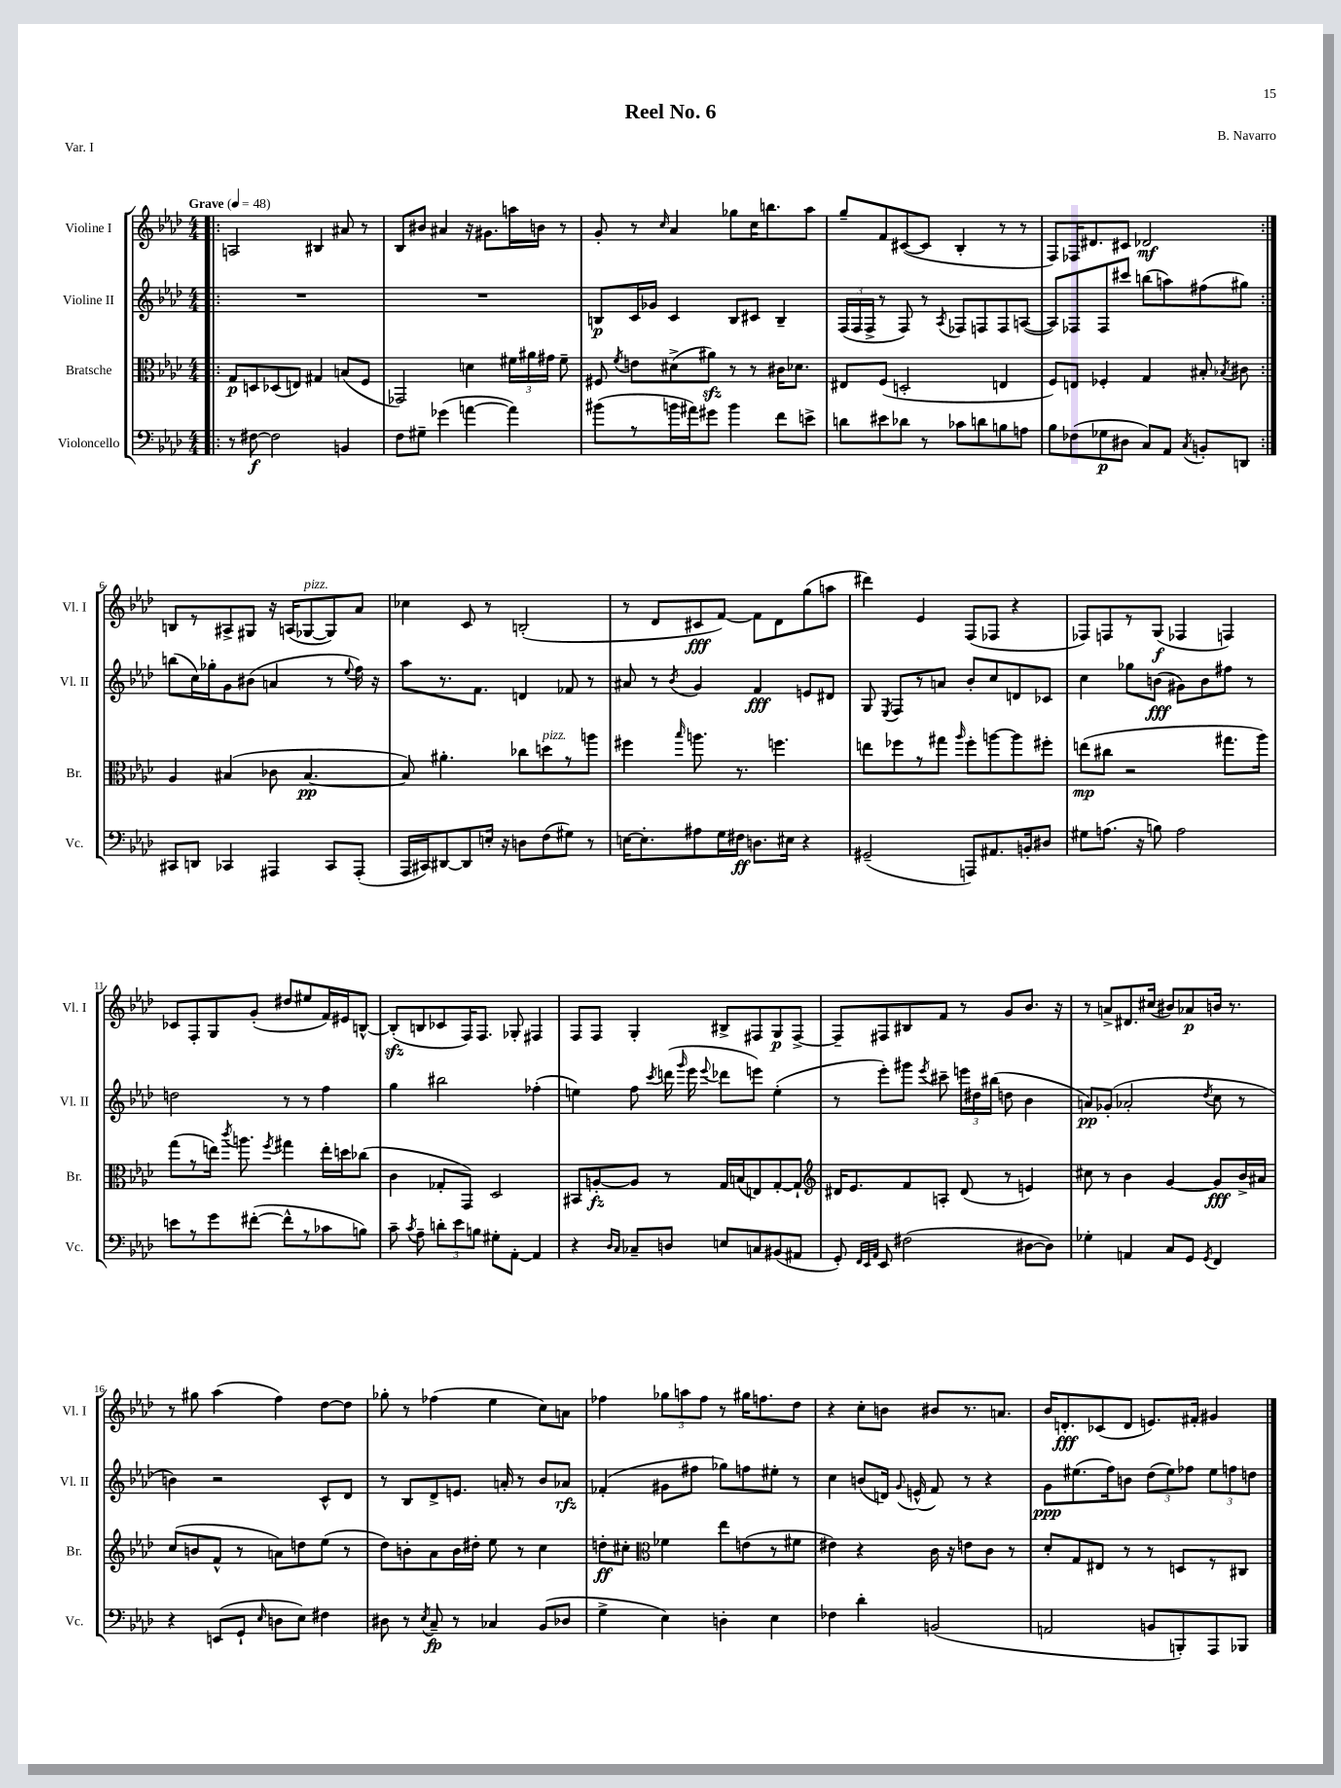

**kern	**dynam	**kern	**dynam	**kern	**dynam	**kern	**dynam
*part4	*part4	*part3	*part3	*part2	*part2	*part1	*part1
*staff4	*staff4	*staff3	*staff3	*staff2	*staff2	*staff1	*staff1
*I"Violoncello	*	*I"Bratsche	*	*I"Violine II	*	*I"Violine I	*
*I'Vc.	*	*I'Br.	*	*I'Vl. II	*	*I'Vl. I	*
*clefF4	*	*clefC3	*	*clefG2	*	*clefG2	*
*k[b-e-a-d-]	*	*k[b-e-a-d-]	*	*k[b-e-a-d-]	*	*k[b-e-a-d-]	*
*M4/4	*	*M4/4	*	*M4/4	*	*M4/4	*
*MM48	*	*MM48	*	*MM48	*	*MM48	*
=1!|:	=1!|:	=1!|:	=1!|:	=1!|:	=1!|:	=1!|:	=1!|:
!	!	!	!	!	!	!LO:TX:a:B:t=Grave	!
8r	.	8G/L	p	1r	.	2An/	.
[8F#X\	f	8Dn/	.	.	.	.	.
2F#\]	.	(8D-X/	.	.	.	.	.
.	.	8En/J)	.	.	.	.	.
.	.	4G#X/	.	.	.	4B#X/	.
4BBn/	.	(8Bn/L	.	.	.	8a#X/	.
.	.	8F/J	.	.	.	8r	.
=2	=2	=2	=2	=2	=2	=2	=2
8F\L	.	2GG-X/)	.	1r	.	8B-/L	.
8G#X~\J	.	.	.	.	.	8b#X/J	.
(4g-X\	.	.	.	.	.	4a#X/	.
[4an\	.	4dn\	.	.	.	16r	.
.	.	.	.	.	.	8.g#X\L	.
4a\])	.	24f#X\LL	.	.	.	16aan\L	.
.	.	24a#X\	.	.	.	.	.
.	.	.	.	.	.	16bn\JJ	.
.	.	24g#X\JJ	.	.	.	.	.
.	.	8f#~\	.	.	.	8r	.
=3	=3	=3	=3	=3	=3	=3	=3
(8b#X\L	.	8F#X/	.	8Bn/L	p	8g'/	.
.	.	8qf/	.	.	.	.	.
8r	.	8en\L	.	16c/L	.	8r	.
.	.	.	.	16g-X/JJ	.	.	.
.	.	.	.	.	.	16qqcc/	.
16bn\L	.	(8d#X^\	.	4c/	.	4a-/	.
16a#X\J)	.	.	.	.	.	.	.
8g#X\J	.	8a#Xzz\J)	.	.	.	.	.
4b\	.	8r	.	8B/L	.	8gg-X\L	.
.	.	8r	.	8c#X/J	.	16cc\K	.
.	.	.	.	.	.	8.bbn\	.
8f\L	.	16c#X\KL	.	4B~/	.	.	.
.	.	8.d-X\J	.	.	.	.	.
8en^\J	.	.	.	.	.	8aa-\J	.
=4	=4	=4	=4	=4	=4	=4	=4
8dn\L	.	8E#X/L	.	(24F/LL	.	8gg~/L	.
.	.	.	.	24F/	.	.	.
.	.	.	.	24F^/JJ	.	.	.
8e#X\	.	(8F/J	.	8r	.	8f/	.
8d-X\J	.	2Dn'/	.	8F/)	.	([8c#X/	.
8r	.	.	.	8r	.	8c#/J]	.
.	.	.	.	8qA-/	.	.	.
8c-X\L	.	.	.	8F-X/L	.	4B-'/	.
8dn\	.	.	.	8Fn/	.	.	.
8Bn\	.	4En/	.	8F/	.	8r	.
8An\J	.	.	.	([8An/J	.	8r	.
=5	=5	=5	=5	=5	=5	=5	=5
8B-\L	.	8F/L)	.	8A/L])	.	8F/L)	.
(8F-X\	.	8En/J	.	8F-X/	.	16F-X/K	.
.	.	.	.	.	.	8.d#X/	.
8G-X\	p	4F-X'/	.	8F-/	.	.	.
8D#X\J	.	.	.	8ccc#X/J	.	8c#X/J	.
8C/L)	.	4G/	.	(8bbn\L	.	2d-X/	mf
8AA-/J	.	.	.	8aan\)	.	.	.
8qC/	.	.	.	.	.	.	.
8BBn'/L	.	8B#X'/	.	(8ff#X\	.	.	.
.	.	8qB-X/	.	.	.	.	.
8DDn/J	.	8c#X\	.	8gg#X\J)	.	.	.
!!LO:LB:g=z
=6:|!	=6:|!	=6:|!	=6:|!	=6:|!	=6:|!	=6:|!	=6:|!
8CC#X/L	.	4A-/	.	(8bbn\L	.	8Bn/L	.
8DDn/J	.	.	.	16cc\L)	.	8r	.
.	.	.	.	16gg-X'\J	.	.	.
4CC-X/	.	(4B#X/	.	8g\	.	8A#X^/	.
.	.	.	.	(8b#X\J	.	8G#X/J	.
4AAA#X/	.	8c-X\	.	4an/	.	16r	.
.	.	.	.	.	.	(16An/KL	.
!	!	!	!	!	!	!LO:TX:a:i:t=pizz.	!
.	.	[4.B#/	pp	.	.	[8G-X/	.
8CC-/L	.	.	.	8r	.	8G-/])	.
.	.	.	.	8qqee-/	.	.	.
(8AAA#'/J	.	.	.	16ff\)	.	8a-/J	.
.	.	.	.	16r	.	.	.
=7	=7	=7	=7	=7	=7	=7	=7
16AAA-/LL	.	8B#/])	.	8aa-\L	.	4cc-X\	.
16CC#X/J)	.	.	.	.	.	.	.
[8DD#X/	.	4.a#X'\	.	8.r	.	.	.
8DD#/]	.	.	.	.	.	8c/	.
.	.	.	.	8.f\J	.	.	.
16En'/Jk	.	.	.	.	.	8r	.
16r	.	.	.	.	.	.	.
8Dn\L	.	8cc-X\L	.	4dn/	.	(2Bn'/	.
!	!	!LO:TX:a:i:t=pizz.	!	!	!	!	!
(8F\	.	8ddn\	.	.	.	.	.
8G#X\J)	.	8r	.	8f-X/	.	.	.
8r	.	8aan\J	.	8r	.	.	.
=8	=8	=8	=8	=8	=8	=8	=8
[16En\KL	.	4ff#X\	.	8a#X/	.	8r	.
8.E'\]	.	.	.	.	.	.	.
.	.	.	.	8r	.	8d-/L	.
.	.	16qqbb-/	.	8qb-/	.	.	.
8A#X\	.	8.aan\	.	4g/	.	8c#X/	fff
16G\L	.	.	.	.	.	[8f/J)	.
16F#X\JJ	ff	8.r	.	.	.	.	.
8.Dn\L	.	.	.	4f/	fff	8f\L]	.
.	.	4.ffn\	.	.	.	8d-\	.
16E#X\Jk	.	.	.	.	.	.	.
4r	.	.	.	8en/L	.	(8gg\	.
.	.	.	.	8d#X/J	.	8aan\J	.
=9	=9	=9	=9	=9	=9	=9	=9
(2GG#X~/	.	8een\L	.	8G/	.	4ddd#X\)	.
.	.	.	.	8qE-/	.	.	.
.	.	8ff-X\	.	8F/L	.	.	.
.	.	8r	.	8r	.	4e-/	.
.	.	8gg#X\J	.	8an/J	.	.	.
.	.	16qqaa-/	.	.	.	.	.
8AAAn/L)	.	8ff-'\L	.	8b-'/L	.	(8F/L	.
8.AA#X/	.	[8aan\	.	8cc/	.	8F-X/J	.
.	.	8aa\]	.	8dn/	.	4r	.
16BBn'/k	.	.	.	.	.	.	.
8D#X/J	.	8ff#X'\J	.	8c-X/J	.	.	.
=10	=10	=10	=10	=10	=10	=10	=10
8G#X\L	.	(8een\L	mp	4cc\	.	8F-X/L)	.
(8.An\J	.	8cc#X\J	.	.	.	8Fn/	.
.	.	2r	.	8gg-X\L	.	8r	.
16r	.	.	.	.	.	.	.
8Bn\)	.	.	.	(8bn\J	fff	(8G/J	f
2A\	.	.	.	8g#X\L)	.	4F-X/	.
.	.	.	.	8b\	.	.	.
.	.	8.gg#X\L	.	8ff#X\J	.	4Fn/)	.
.	.	.	.	8r	.	.	.
.	.	16aa-\Jk)	.	.	.	.	.
!!LO:LB:g=z
=11	=11	=11	=11	=11	=11	=11	=11
8en\L	.	(8gg\L	.	2ddn\	.	8c-X/L	.
8r	.	8r	.	.	.	8F'/	.
8g\	.	16een\Jk)	.	.	.	8G/	.
.	.	8qccc/	.	.	.	.	.
.	.	8.aan\	.	.	.	.	.
([8f#X'\J	.	.	.	.	.	(8g'/J	.
.	.	8qff/	.	.	.	.	.
8f#^^\L]	.	4gg#X\	.	8r	.	8dd#X/L	.
8r	.	.	.	8r	.	8ee#X/	.
8c-X\	.	16ee'\LL	.	4ff\	.	16f/L)	.
.	.	16ddn\J	.	.	.	16e#X/J	.
8Bn\J)	.	(8cc-X\J	.	.	.	[8Bn^^/J	.
=12	=12	=12	=12	=12	=12	=12	=12
8c~\	.	4c\	.	4gg\	.	(8Bzz'/L]	.
8qc/	.	.	.	.	.	.	.
8A-~\	.	.	.	.	.	8Bn/	.
12dn'\L	.	8G-X'/L	.	2bb#X\	.	8c-X/	.
12e-\	.	.	.	.	.	.	.
.	.	8GG/J)	.	.	.	16F/K)	.
12Bn\J	.	.	.	.	.	.	.
.	.	.	.	.	.	8.F/J	.
8G#X'\L	.	2D-/	.	.	.	.	.
[8AA-'\J	.	.	.	.	.	8G-X'/	.
4AA-/]	.	.	.	(4ff-X'\	.	4F#X/	.
=13	=13	=13	=13	=13	=13	=13	=13
4r	.	8BB#X/L	.	4een\)	.	8F/L	.
.	.	[8An'/	fz	.	.	8F/J	.
16qqD-/LL	.	.	.	.	.	.	.
16qqC/JJ	.	.	.	.	.	.	.
8C-X~/L	.	8A/J]	.	8ff\	.	4G'/	.
.	.	.	.	8qccc/	.	.	.
8Dn/J	.	8r	.	(16dddn\	.	.	.
.	.	.	.	16qqggg/	.	.	.
.	.	.	.	16eee-\	.	.	.
.	.	.	.	8qqeee-/	.	.	.
8En/L	.	16G/LL	.	8ddd-X\L	.	8B#X^/L	.
.	.	(16Bn/J	.	.	.	.	.
8Cn/	.	8En/)	.	8eeen\J)	.	8F#X/	.
(8BB#X/	.	[8G'/	.	(4ee'\	.	8G/	p
8AA#X/J	.	8G`/J]	.	.	.	[8F#^/J	.
=14	=14	=14	=14	=14	=14	=14	=14
*	*	*clefG2	*	*	*	*	*
8GG'/)	.	16d#X/KL	.	8r	.	8F#~/L]	.
.	.	8.e-/	.	.	.	.	.
32qqFF/LLL	.	.	.	.	.	.	.
32qqEE-/	.	.	.	.	.	.	.
32qqAA-/JJJ	.	.	.	.	.	.	.
8EE-/	.	.	.	8eee-'\L)	.	8F#X/	.
(2F#X\	.	8f/	.	8ggg#X\J	.	8B#X/	.
.	.	.	.	8qeee-/	.	.	.
.	.	8An'/J	.	8ccc#X~\	.	8f/J	.
.	.	(8d#/	.	24eeen\LL	.	8r	.
.	.	.	.	24dd#X\	.	.	.
.	.	.	.	(24bb#X\JJ	.	.	.
.	.	8r	.	8ddn\	.	8g/L	.
[8D#X\L	.	4en/)	.	4b-\	.	8.b-/J	.
8D#\J])	.	.	.	.	.	.	.
.	.	.	.	.	.	16r	.
=15	=15	=15	=15	=15	=15	=15	=15
4G-X'\	.	8cc#X\	.	8an/L)	pp	8r	.
.	.	8r	.	(8g-X'/J	.	8an^/L	.
4AAn/	.	4b-\	.	2a-X'/	.	8.d#X/	.
.	.	.	.	.	.	(16cc#X/Jk	.
8C/L	.	[4g/	.	.	.	8b#X/L)	.
8GG/J	.	.	.	.	.	8a-X/	p
8qGG/	.	.	.	8qdd-/	.	.	.
4FF/	.	8g/L]	fff	8cc\	.	16bn/Jk	.
.	.	.	.	.	.	8.r	.
.	.	16b-^/L	.	8r	.	.	.
.	.	16a#X/JJ	.	.	.	.	.
!!LO:LB:g=z
=16	=16	=16	=16	=16	=16	=16	=16
4r	.	(8cc/L	.	4bn\)	.	8r	.
.	.	8bn/	.	.	.	8gg#X\	.
(8EEn/L	.	8f^^/J	.	2r	.	(4aa-\	.
8GG`/J	.	8r	.	.	.	.	.
16qqE-/	.	.	.	.	.	.	.
8Dn\L	.	8an\L)	.	.	.	4ff\)	.
8E-\J)	.	8ddn\	.	.	.	.	.
4F#X\	.	(8ee-\J	.	8c^^/L	.	[8dd-\L	.
.	.	8r	.	8d-/J	.	8dd-\J]	.
=17	=17	=17	=17	=17	=17	=17	=17
8D#X\	.	8dd-\L)	.	8r	.	8gg-X'\	.
8r	.	8bn'\	.	8B-/L	.	8r	.
8qE-/	.	.	.	.	.	.	.
8C~/	fp	8a-\	.	8d-^/	.	(4ff-X\	.
8r	.	16b\L	.	8.en/J	.	.	.
.	.	16dd#X'\JJ	.	.	.	.	.
4C-X/	.	8ee-\	.	.	.	4ee-\	.
.	.	.	.	16an'/	.	.	.
.	.	8r	.	8r	.	.	.
(8BB-/L	.	4cc\	.	8b-/L	.	8cc\L)	.
8D-X/J	.	.	.	8a-X/J	rfz	8an\J	.
=18	=18	=18	=18	=18	=18	=18	=18
4G^\	.	8ddn'\L	ff	(4f-X'/	.	4ff-X\	.
.	.	8cc#X'\J	.	.	.	.	.
*	*	*clefC3	*	*	*	*	*
4E-\)	.	4f-X\	.	8g#X\L	.	12gg-X\L	.
.	.	.	.	.	.	12aan\	.
.	.	.	.	8ff#X\J	.	.	.
.	.	.	.	.	.	12ff-\J	.
4Dn'\	.	8ee-\L	.	8gg-X\L)	.	8r	.
.	.	(8en\	.	8ffn\	.	16gg#X\KL	.
.	.	.	.	.	.	8.ffn\	.
4E-\	.	8r	.	8ee#X'\J	.	.	.
.	.	8f#X\J	.	8r	.	8dd-\J	.
=19	=19	=19	=19	=19	=19	=19	=19
4F-X\	.	4e#X\)	.	4cc\	.	4r	.
4d-'\	.	4r	.	(8bn/L	.	8cc'\L	.
.	.	.	.	16dn/Jk)	.	8bn\J	.
.	.	.	.	8qqg/	.	.	.
.	.	.	.	(16en^^/	.	.	.
(2BBn/	.	16c\	.	8f/)	.	8b#X/L	.
.	.	16r	.	.	.	.	.
.	.	8en\L	.	8r	.	8.r	.
.	.	8c\J	.	4r	.	.	.
.	.	.	.	.	.	8.an/J	.
.	.	8r	.	.	.	.	.
=20	=20	=20	=20	=20	=20	=20	=20
2AAn/	.	8d-'/L	.	8g\L	ppp	16b-/KL	.
.	.	.	.	.	.	8.dn'/	fff
.	.	8G/	.	(8.ee#X\	.	.	.
.	.	8E#X/J	.	.	.	(8c-X/	.
.	.	.	.	16ff\k)	.	.	.
.	.	8r	.	8bn\J	.	8d/J	.
8BBn/L	.	8r	.	(12dd-\L	.	8.en/L)	.
.	.	.	.	12ee#\)	.	.	.
8BBBn'/)	.	8Dn/L	.	.	.	.	.
.	.	.	.	12ff-X\J	.	.	.
.	.	.	.	.	.	16f#X'/Jk	.
8AAA-/	.	8r	.	12ee#\L	.	4g#X/	.
.	.	.	.	12ffn\	.	.	.
8BBB-X/J	.	8C#X/J	.	.	.	.	.
.	.	.	.	12ddn\J	.	.	.
==	==	==	==	==	==	==	==
*-	*-	*-	*-	*-	*-	*-	*-
